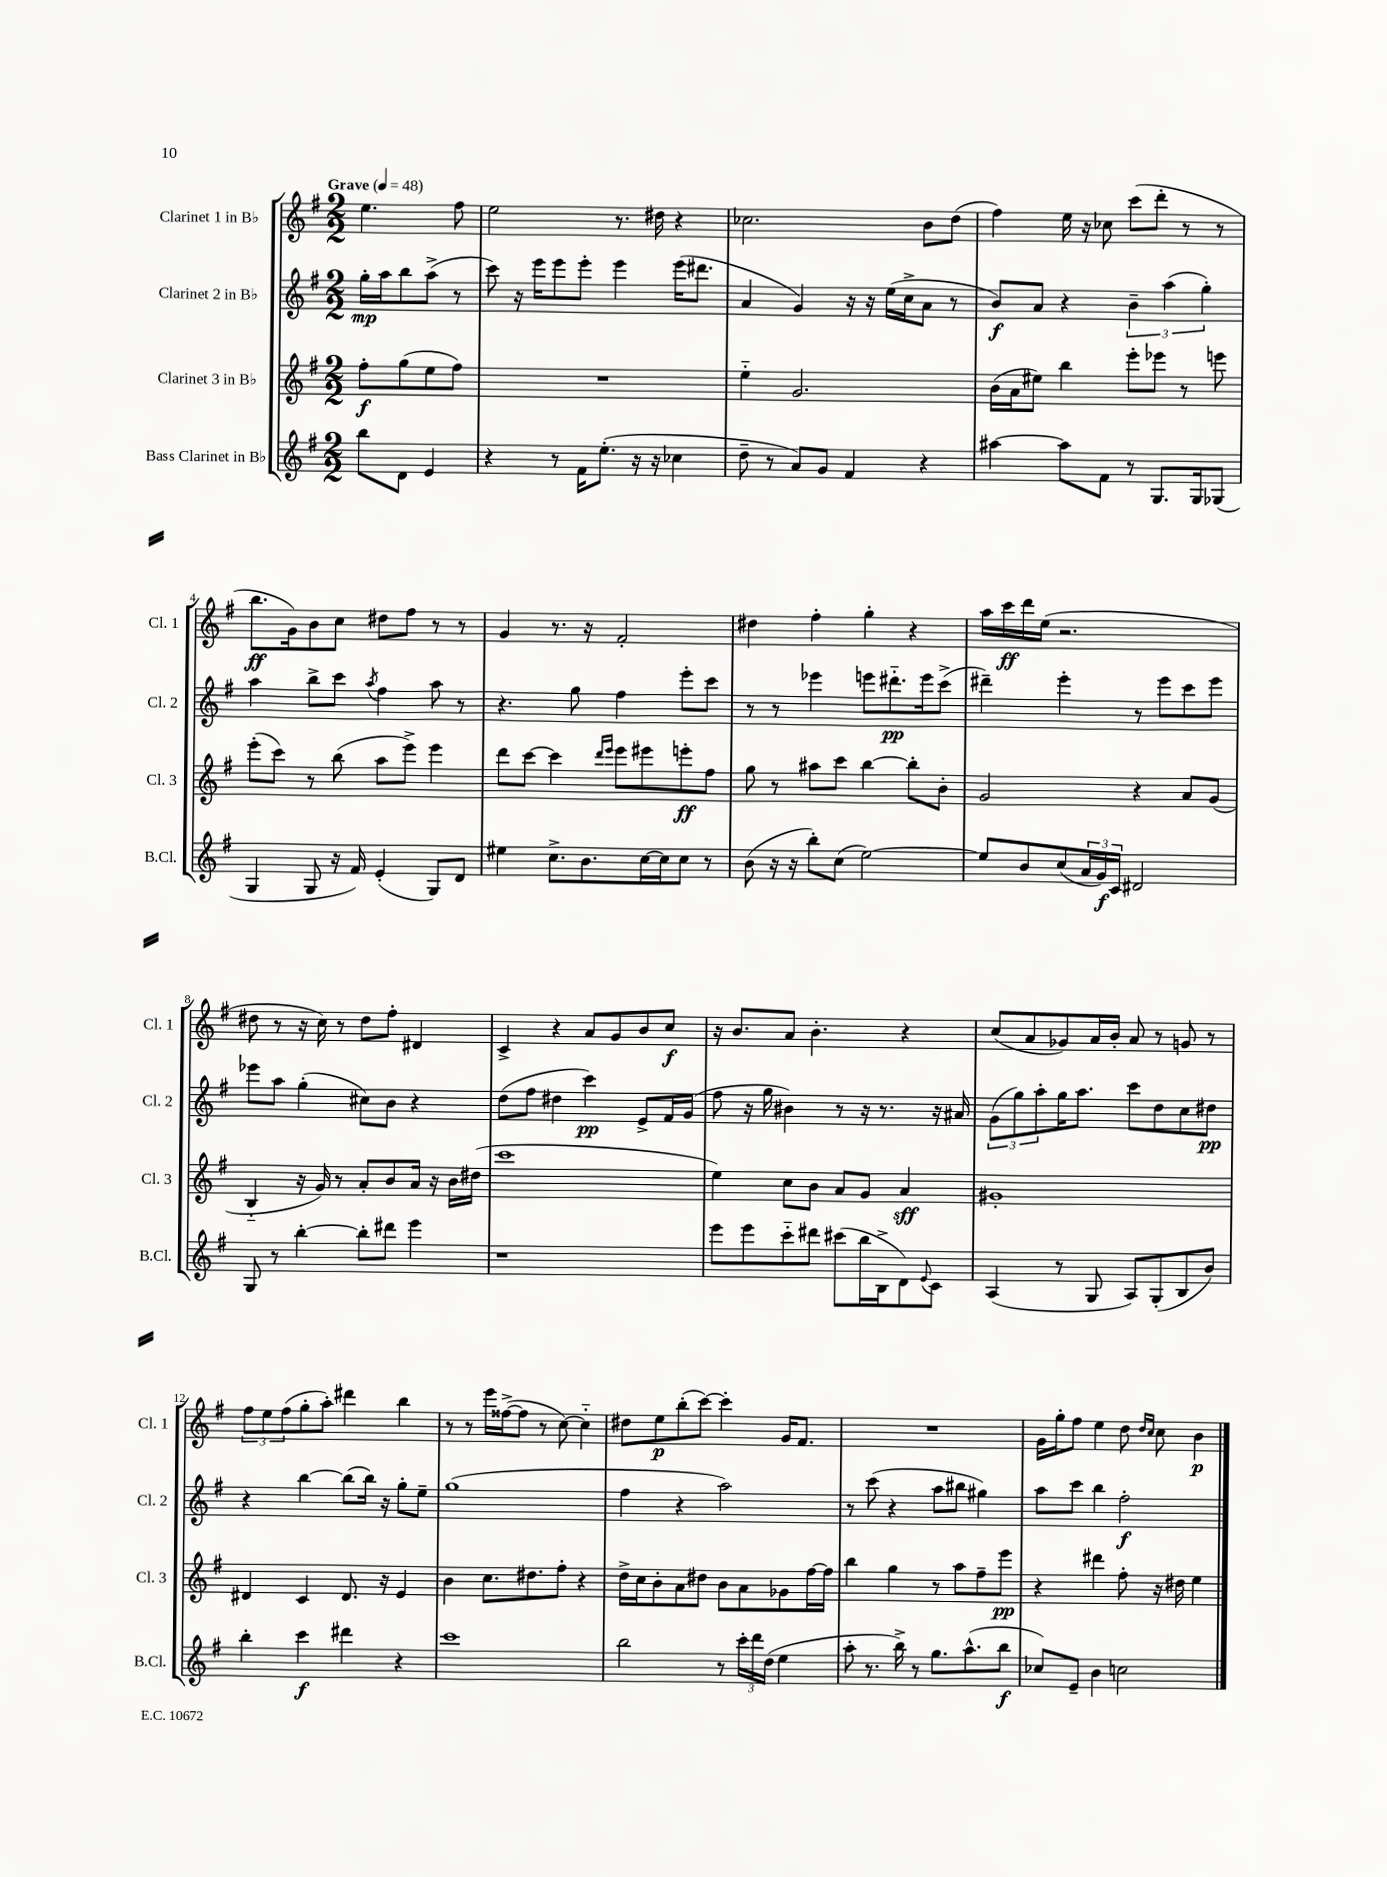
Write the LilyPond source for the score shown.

<<
\new StaffGroup <<
\new Staff = "s0" \with { instrumentName = "Clarinet 1 in Bb" shortInstrumentName = "Cl. 1" } {
    \clef treble \key g \major \numericTimeSignature \time 2/2 \partial 2 \tempo "Grave" 4 = 48
    e''4. fis''8 |
    e''2 r8. dis''16 r4 |
    ces''2. b'8 d''8( |
    fis''4) e''16 r16 ces''8 c'''8( d'''8-. r8 r8 |
    b''8.\ff g'16) b'8 c''8 dis''8 fis''8 r8 r8 |
    g'4 r8. r16 fis'2-. |
    dis''4 fis''4-. g''4-. r4 |
    a''16 c'''16\ff d'''16 e''16( r2. |
    dis''8 r8 r16 c''16) r8 dis''8 fis''8-. dis'4 |
    c'4-> r4 a'8 g'8 b'8 c''8\f |
    r16 b'8. a'8 b'4.-. r4 |
    c''8( a'8 ges'8) a'16 b'16-. a'8 r8 g'8 r8 |
    \tuplet 3/2 { fis''8 e''8 fis''8( } g''8-. a''8-.) dis'''4 b''4 |
    r8 r8 e'''16 fisis''16~->( fisis''8 r8 c''8~) c''4-_ |
    dis''8 e''8\p b''8-.( c'''8~) c'''4-. g'16 fis'8. |
    R1 |
    g'16 g''16-. fis''8 e''4 d''8 \grace { d''16 c''16 } c''8 b'4\p \bar "|." |
}
\new Staff = "s1" \with { instrumentName = "Clarinet 2 in Bb" shortInstrumentName = "Cl. 2" } {
    \clef treble \key g \major \numericTimeSignature \time 2/2 \partial 2
    g''16-.\mp a''16 b''8 a''8->( r8 |
    c'''8) r16 e'''16 e'''8 e'''8-. e'''4 e'''16( dis'''8. |
    a'4 g'4) r16 r16 e''16( c''16-> a'8 r8 |
    b'8\f) a'8 r4 \tuplet 3/2 { b'4-- a''4( g''4-.) } |
    a''4 b''8-> c'''8 \acciaccatura { a''8 } fis''4 a''8 r8 |
    r4. g''8 fis''4 e'''8-. c'''8 |
    r8 r8 ees'''4 e'''8 dis'''8.-_\pp e'''16 c'''8->( |
    dis'''4--) e'''4-. r8 e'''8 c'''8 e'''8 |
    ees'''8 a''8 g''4-.( cis''8) b'8 r4 |
    d''8( fis''8 dis''4 c'''4\pp) e'8-> fis'16 g'16( |
    fis''8 r16 g''16 bis'4) r8 r16 r8. r16 ais'16 |
    \tuplet 3/2 { g'8( g''8) a''8-. } g''16 a''8. c'''8 d''8 c''8 dis''8\pp |
    r4 b''4~ b''8( b''16) r16 g''8-. e''8-- |
    g''1( |
    fis''4 r4 a''2) |
    r8 c'''8( r4 a''8 bis''8 gis''4) |
    a''8 c'''8 b''4 fis''2-.\f \bar "|." |
}
\new Staff = "s2" \with { instrumentName = "Clarinet 3 in Bb" shortInstrumentName = "Cl. 3" } {
    \clef treble \key g \major \numericTimeSignature \time 2/2 \partial 2
    fis''8-.\f g''8( e''8 fis''8) |
    R1 |
    e''4-_ g'2. |
    b'16( a'16 eis''8) b''4 e'''8-. ees'''8 r8 e'''8 |
    e'''8-.( c'''8) r8 b''8( a''8 e'''8->) e'''4 |
    d'''8 c'''8~ c'''4 \grace { d'''16 e'''16 } e'''8 eis'''8 e'''8-.\ff fis''8 |
    g''8 r8 ais''8 c'''8 b''4~ b''8-. b'8-. |
    g'2 r4 a'8 g'8( |
    b4-_ r16 g'16) r8 a'8-. b'8 a'16 r16 b'16 dis''16( |
    c'''1 |
    e''4) c''8 b'8 a'8 g'8 a'4\sff |
    gis'1-. |
    dis'4 c'4 dis'8. r16 e'4 |
    b'4 c''8. dis''8. fis''8-. r4 |
    d''16-> c''16 b'8-. a'8 dis''8 b'8 a'8 ges'8 fis''16~ fis''16 |
    b''4 g''4 r8 a''8 fis''8-- e'''8\pp |
    r4 dis'''4 fis''8-. r16 dis''16 e''4 \bar "|." |
}
\new Staff = "s3" \with { instrumentName = "Bass Clarinet in Bb" shortInstrumentName = "B.Cl." } {
    \clef treble \key g \major \numericTimeSignature \time 2/2 \partial 2
    b''8 d'8 e'4 |
    r4 r8 fis'16 e''8.-.( r16 r16 ces''4 |
    d''8-- r8 a'8) g'8 fis'4 r4 |
    ais''4~ ais''8 fis'8 r8 g8. g16 ges8( |
    g4 g8 r16 fis'16) e'4-.( g8) d'8 |
    eis''4 c''8.-> b'8. c''16~ c''16 c''8 r8 |
    b'8( r16 r16 b''8-.) c''8( e''2~) |
    e''8 b'8 c''8( \tuplet 3/2 { a'16 g'16\f) c'16 } dis'2 |
    g8 r8 b''4~-. b''8-. dis'''8 e'''4 |
    r1 |
    e'''8 e'''8 c'''8-_ dis'''8 cis'''8( b''16 b16-> d'8) \appoggiatura { e'8 } c'8 |
    a4( r8 g8 a8) g8-.( b8 b'8) |
    b''4-. c'''4\f dis'''4 r4 |
    c'''1 |
    b''2 r8 \tuplet 3/2 { c'''16-. d'''16 d''16( } e''4 |
    a''8-. r8. b''16->) r8 g''8. a''8.-^( b''8\f |
    ces''8) e'8-- b'4 c''2 \bar "|." |
}
>>
>>
